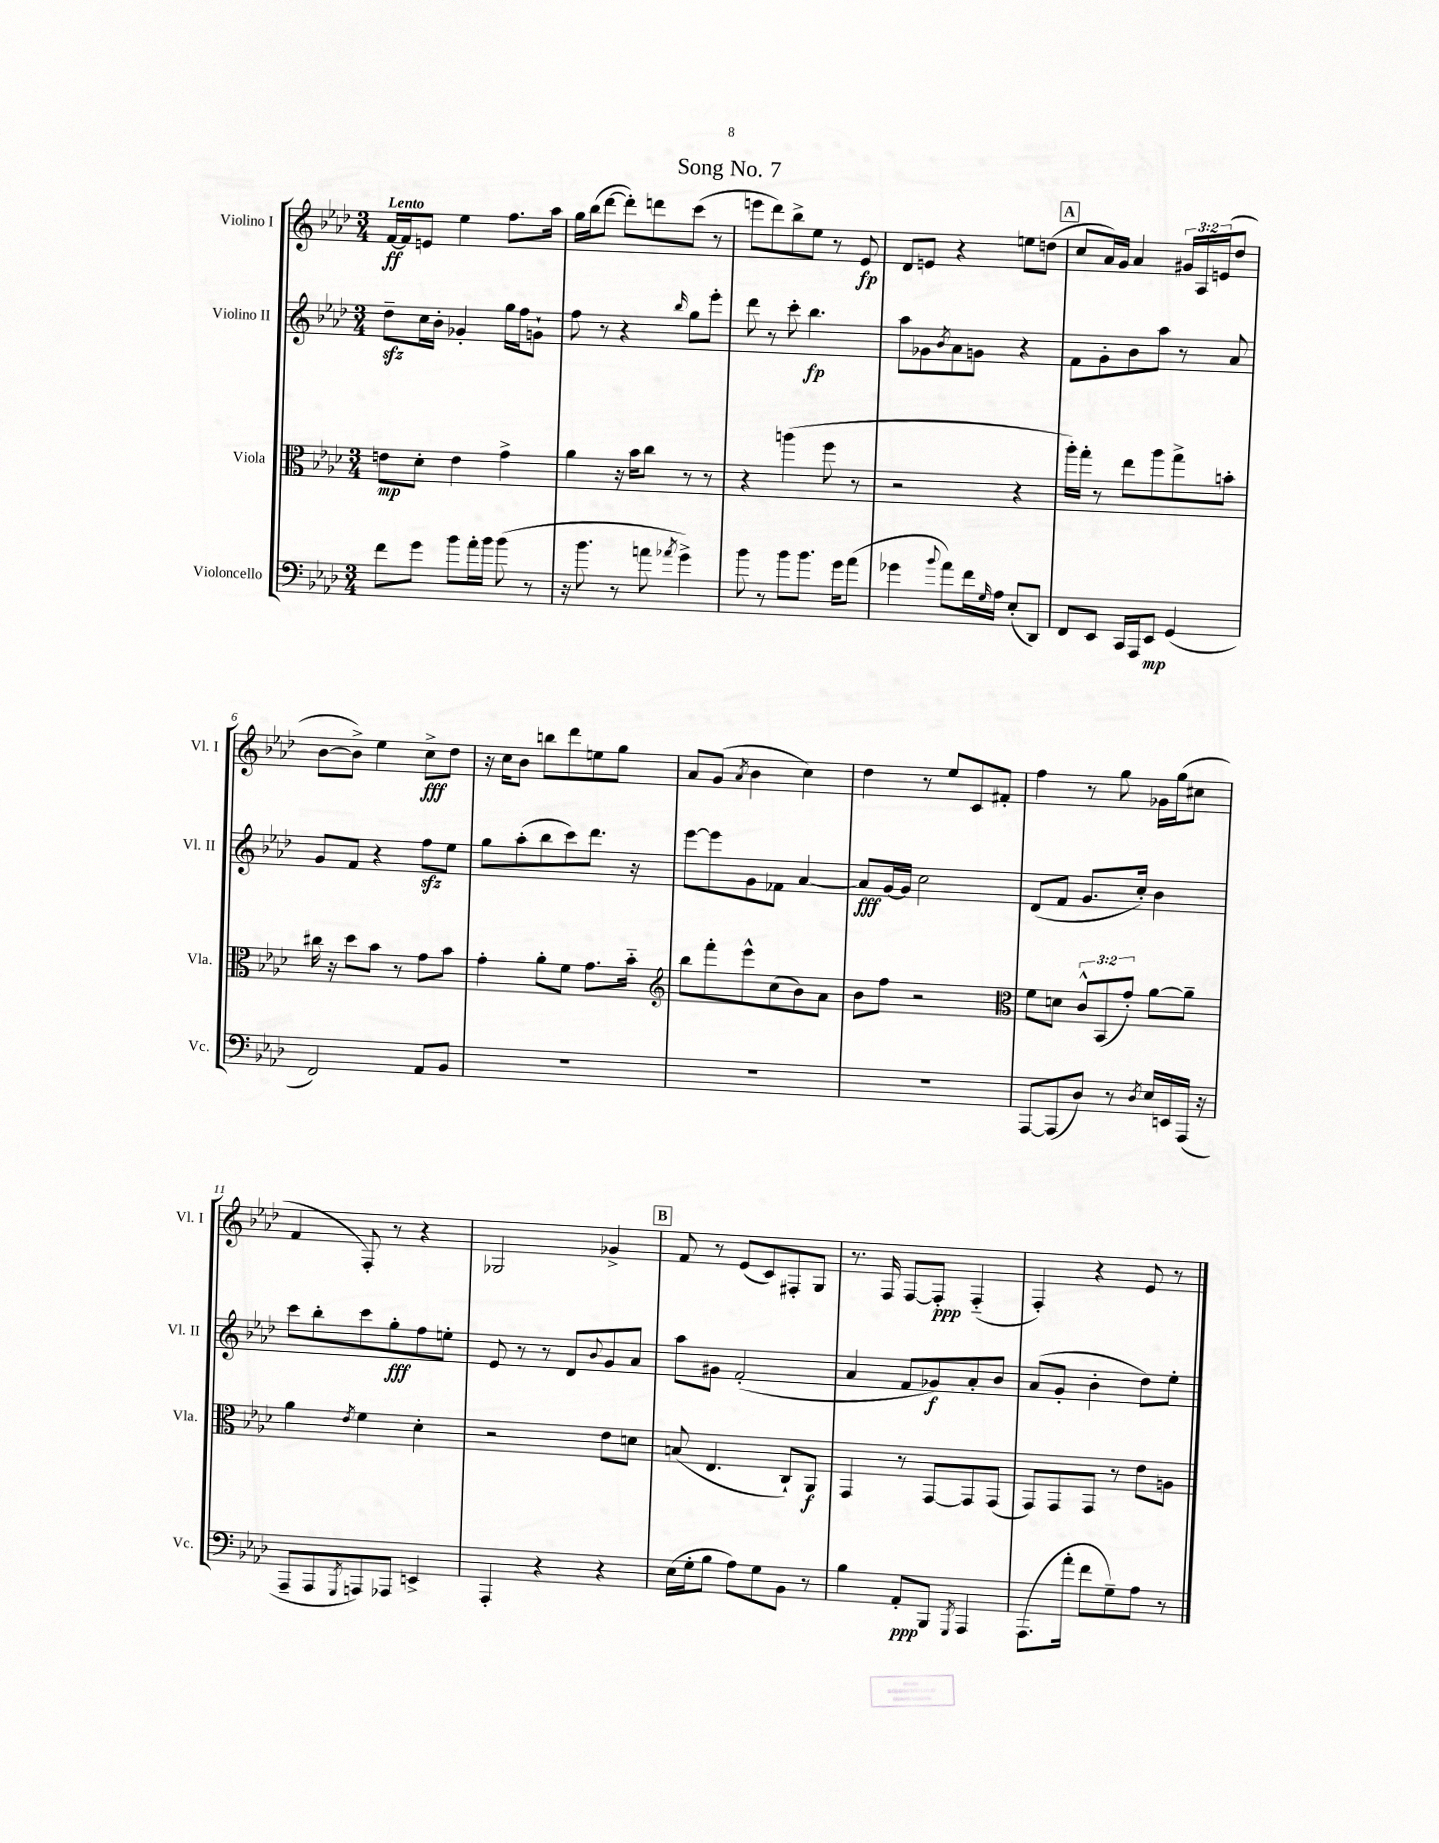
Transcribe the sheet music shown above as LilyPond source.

\header { title = "Song No. 7" }
<<
\new StaffGroup <<
\new Staff = "s0" \with { instrumentName = "Violino I" shortInstrumentName = "Vl. I" } {
    \clef treble \key aes \major \numericTimeSignature \time 3/4 \override Staff.TupletNumber.text = #tuplet-number::calc-fraction-text \tempo "Lento"
    f'16~\ff f'16 e'8 ees''4 f''8. aes''16 |
    g''16 bes''16( des'''8~ des'''8-.) d'''8 c'''8( r8 |
    e'''8 des'''8) bes''8-> ees''8 r8 ees'8\fp |
    des'8 e'8 r4 e''8 d''8( |
    \mark \markup { \box "A" } c''8 aes'16) g'16 aes'4 \tuplet 3/2 { gis'16 aes16 e'16( } des''8 |
    bes'8~ bes'8->) ees''4 c''8->\fff des''8 |
    r16 c''16 bes'8 b''8 des'''8 e''8 g''8 |
    aes'8 g'8( \acciaccatura { aes'8 } bes'4 c''4) |
    des''4 r8 ees''8 c'8 fis'8-. |
    f''4 r8 g''8 ges'16 g''16( cis''8 |
    f'4 f8-.) r8 r4 |
    ges2 ges'4-> |
    \mark \markup { \box "B" } f'8 r8 ees'8( c'8) fis8-. g8 |
    r8. f16 f8~ f8-.\ppp f4-_( |
    f4-.) r4 ees'8 r8 \bar "|." |
}
\new Staff = "s1" \with { instrumentName = "Violino II" shortInstrumentName = "Vl. II" } {
    \clef treble \key aes \major \numericTimeSignature \time 3/4
    des''8--\sfz c''16 bes'16-. ges'4-. g''16 f''16 g'8-! |
    f''8 r8 r4 \grace { bes''16 } g''8 ees'''8-. |
    des'''8 r8 c'''8-. bes''4.\fp |
    aes''8 ges'8 \acciaccatura { bes'8 } aes'8 g'8 r4 |
    \mark \markup { \box "A" } f'8 g'8-. bes'8 aes''8 r8 aes'8 |
    g'8 f'8 r4 f''8\sfz ees''8 |
    g''8 aes''8-.( bes''8 c'''8) des'''8. r16 |
    ees'''8~ ees'''8 g'8 fes'8 aes'4~ |
    aes'8\fff g'16~ g'16 c''2 |
    des'8( f'8 g'8. c''16-.) bes'4 |
    c'''8 bes''8-. c'''8 g''8-.\fff f''8 e''8-. |
    ees'8 r8 r8 des'8 \appoggiatura { bes'8 } g'8 aes'8 |
    \mark \markup { \box "B" } aes''8 gis'8 f'2-.( |
    aes'4 f'8 ges'8\f) aes'8-. bes'8 |
    aes'8( g'8-. bes'4-. des''8) ees''8-. \bar "|." |
}
\new Staff = "s2" \with { instrumentName = "Viola" shortInstrumentName = "Vla." } {
    \clef alto \key aes \major \numericTimeSignature \time 3/4 \override Staff.TupletNumber.text = #tuplet-number::calc-fraction-text
    e'8\mp des'8-. e'4 g'4-> |
    aes'4 r16 bes'16 c''8 r8 r8 |
    r4 a''4( f''8 r8 |
    r2 r4 |
    \mark \markup { \box "A" } aes''16-.) g''16-. r8 ees''8 aes''8 g''8-> b'8-. |
    cis''16 r16 des''8 bes'8 r8 g'8 bes'8 |
    g'4-. aes'8-. f'8 g'8. bes'16-_ |
    \clef treble bes''8 f'''8-. ees'''8-^ c''8( bes'8) aes'8 |
    bes'8 f''8 r2 |
    \clef alto f'8 d'8 \tuplet 3/2 { c'8-^ bes,8( g'8-.) } aes'8~ aes'8-- |
    aes'4 \acciaccatura { ees'8 } f'4 des'4-. |
    r2 ees'8 d'8 |
    \mark \markup { \box "B" } b8( ees4. c8-!) aes,8\f |
    g,4 r8 g,8~ g,8 g,8( |
    g,8) g,8 g,8 r8 ees'8 a8 \bar "|." |
}
\new Staff = "s3" \with { instrumentName = "Violoncello" shortInstrumentName = "Vc." } {
    \clef bass \key aes \major \numericTimeSignature \time 3/4
    f'8 g'8 bes'8 aes'16-. bes'16 bes'8( r8 |
    r16 bes'8. r8 a'8 \acciaccatura { aes'8 } g'4->) |
    bes'8 r8 bes'8 bes'8. g'16 aes'8( |
    ges'4 \appoggiatura { bes'8 } aes'8) f'16 \grace { g16 } aes16 ees8-.( des,8) |
    \mark \markup { \box "A" } f,8 ees,8 c,16 aes,,16 ees,8\mp g,4( |
    f,2) aes,8 bes,8 |
    R2. |
    R2. |
    R2. |
    aes,,8~ aes,,8( des8) r8 \acciaccatura { des8 } ees16 e,16 aes,,16( r16 |
    aes,,8-- aes,,8 \acciaccatura { g,,8 } a,,8) aes,,8 e,4-> |
    aes,,4-. r4 r4 |
    \mark \markup { \box "B" } ees16( g16-. bes8 aes8) g8 bes,8 r8 |
    bes4 aes,8-.\ppp bes,,8 \acciaccatura { g,,8 } aes,,4 |
    aes,,8.( aes'16-. f'8 g8--) aes8 r8 \bar "|." |
}
>>
>>
